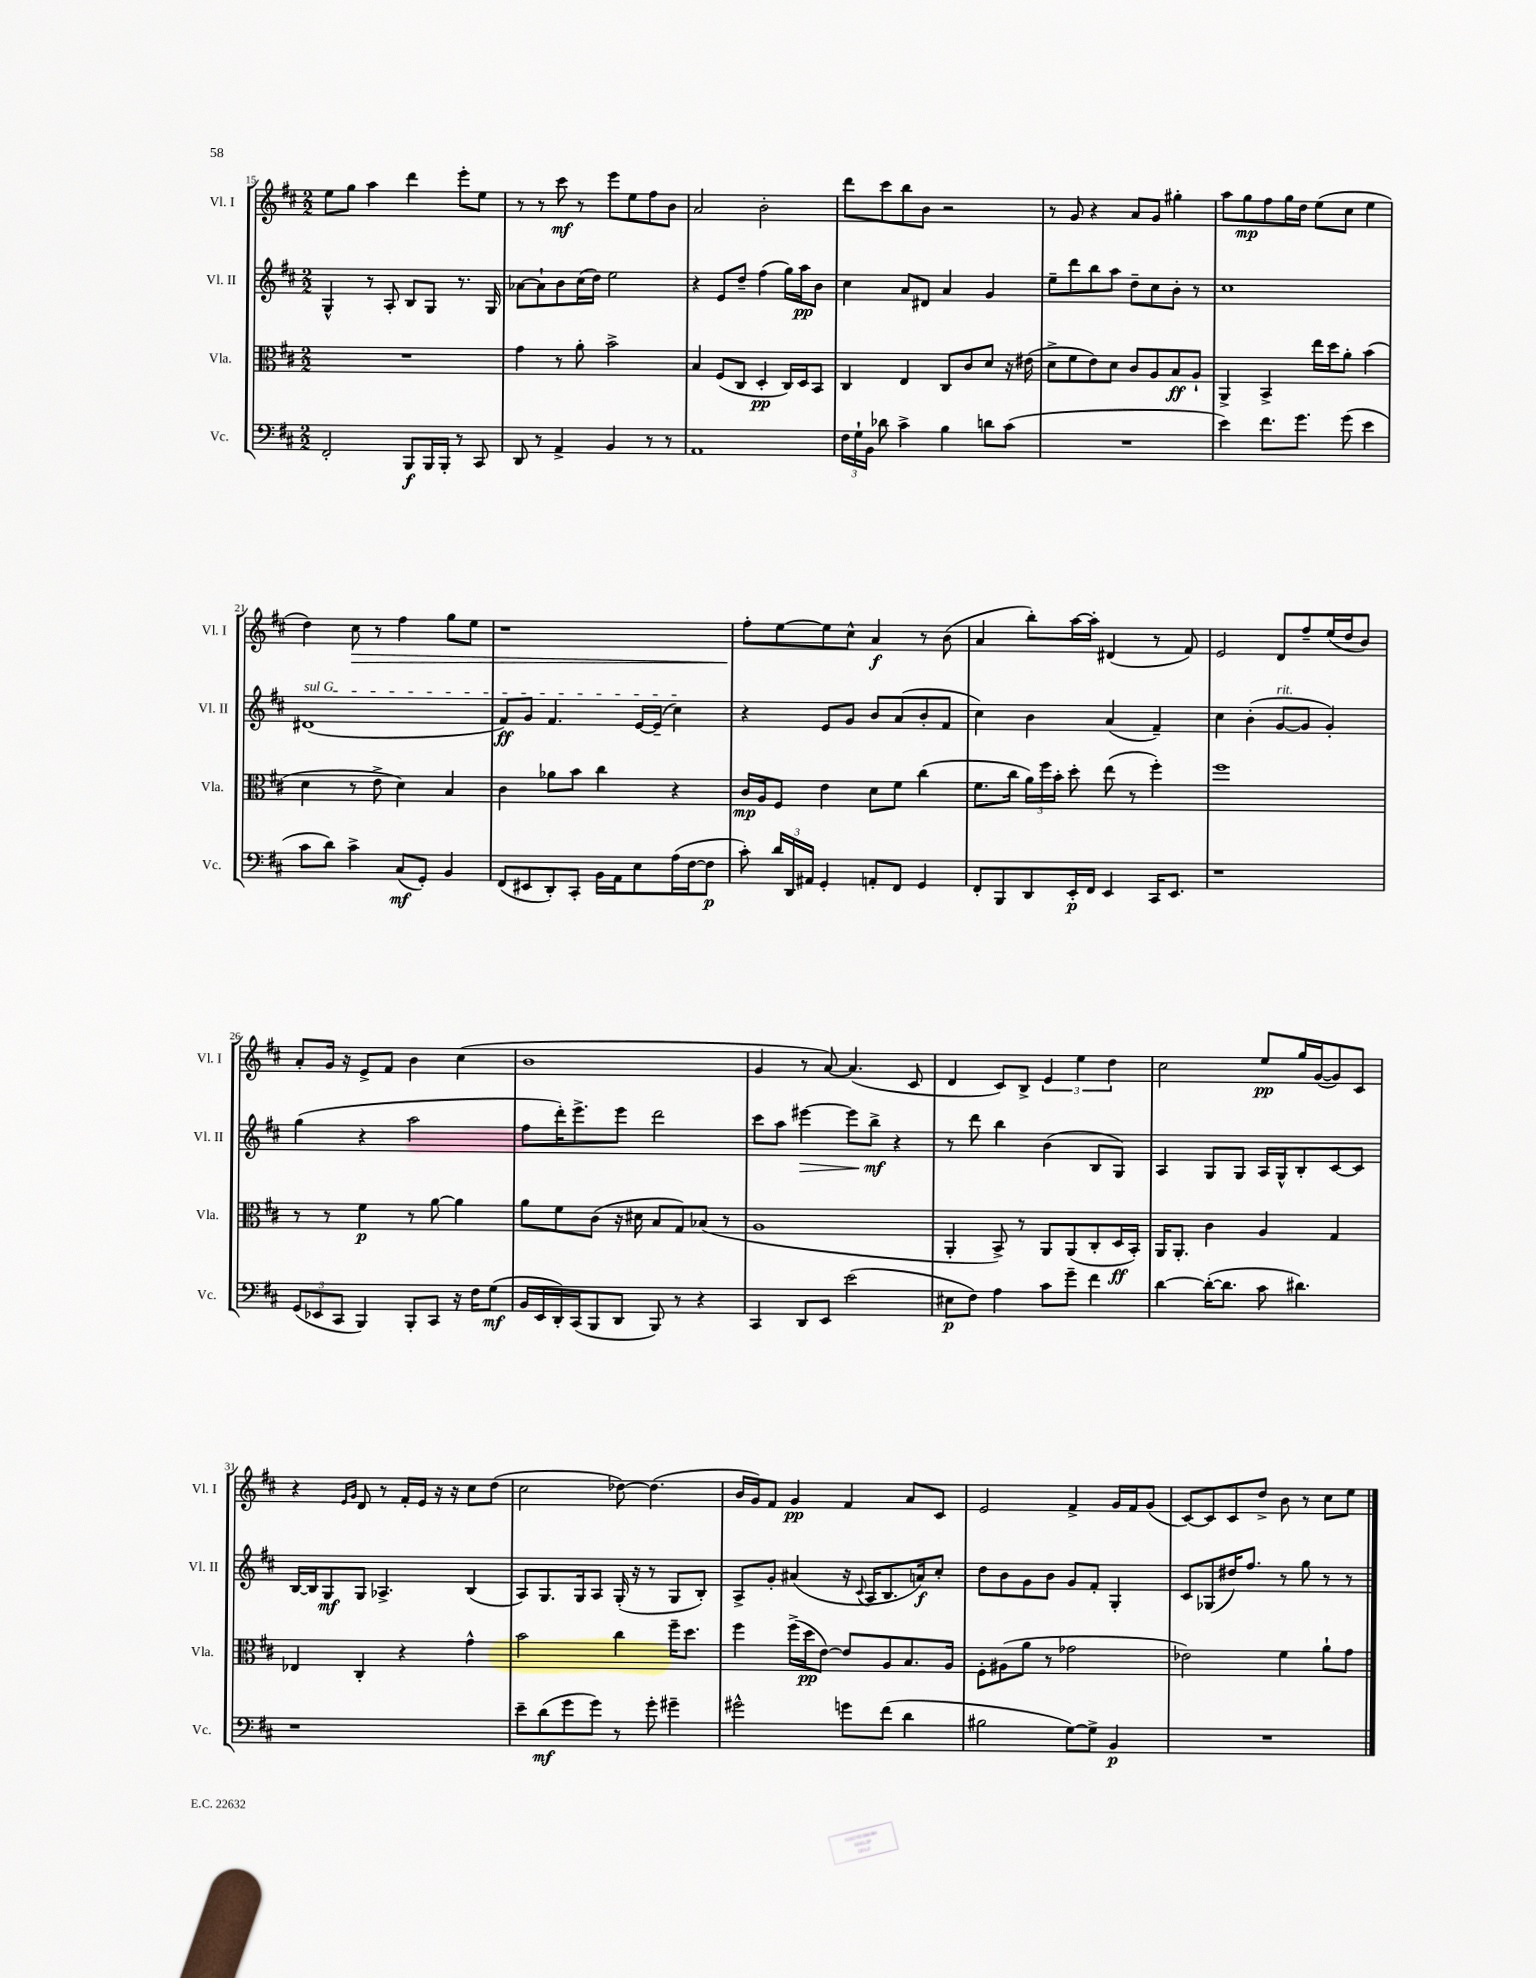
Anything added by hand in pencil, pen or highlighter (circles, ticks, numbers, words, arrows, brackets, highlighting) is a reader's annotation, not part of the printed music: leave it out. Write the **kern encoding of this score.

**kern	**kern	**kern	**kern
*staff4	*staff3	*staff2	*staff1
*clefF4	*clefC3	*clefG2	*clefG2
*k[f#c#]	*k[f#c#]	*k[f#c#]	*k[f#c#]
*M2/2	*M2/2	*M2/2	*M2/2
2FF#'/	1r	4G^^/	8ee\L
.	.	.	8gg\J
.	.	8r	4aa\
.	.	8A'/	.
8BBB/L	.	8B/L	4ddd\
16BBB/L	.	8G/J	.
16BBB'/JJ	.	.	.
8r	.	8.r	8eee'\L
8CC#/	.	.	8ee\J
.	.	16G/	.
=	=	=	=
8DD/	4g\	[8a-\L	8r
8r	.	8a-`\]	8r
4AA^/	8r	8b\	8ccc#\
.	8a'\	(16cc#\L	8r
.	.	16dd\JJ)	.
4BB/	2b^\	2ee\	8eee\L
.	.	.	8ee\
8r	.	.	8ff#\
8r	.	.	8b\J
=	=	=	=
1AA	4B/	4r	2a/
.	(8F#/L	8e/L	.
.	8C#/J	8dd~/J	.
.	4D'/	(4ff#\	2b'\
.	16C#/LL)	16gg\LL)	.
.	16D/J	16aa\J	.
.	8BB/J	8b\J	.
=	=	=	=
24F#\LL	4C#/	4cc#\	8ddd\L
24G`\	.	.	.
24BB\JJ	.	.	.
8d-\	.	.	8ccc#\
4c#^\	4E/	8a/L	8bb\
.	.	8d#/J	8b\J
4B\	8C#/L	4a/	2r
.	8c#/	.	.
8d\L	8d/J	4g/	.
(8c#\J	16r	.	.
.	(16e#\	.	.
=	=	=	=
1r	8d^\L	8ee~\L	8r
.	8f#\	8ddd\	8g/
.	8e\)	8bb\	4r
.	8d\J	8aa\J	.
.	8c#/L	8dd~\L	8a/L
.	8A/	8cc#\	8g/J
.	8B/	8b'\J	4gg#'\
.	8A`/J	8r	.
=	=	=	=
4e\)	4AA^/	1cc#	8aa\L
.	.	.	8gg\
8.f#\L	4BB^/	.	8ff#\
.	.	.	16gg\L
8.g\J	.	.	16dd\JJ
.	16ee\LL	.	(8ee\L
.	16dd\J	.	.
(8g\	8a'\J	.	8cc#\J
4e\	(4b\	.	4ee\
=	=	=	=
8c#\L	4d\	(1d#	4dd\)
8d\J)	.	.	.
4c#^\	8r	.	8cc#\
.	8e^\	.	8r
(8C#/L	4d\)	.	4ff#\
8GG'/J)	.	.	.
4BB/	4B/	.	8gg\L
.	.	.	8ee\J
=	=	=	=
(8FF#/L	4c#\	8f#/L)	1r
8EE#/	.	8g/J	.
8DD'/)	8a-\L	4.f#/	.
8CC#'/J	8b\J	.	.
16BB\LL	4cc#\	.	.
16AA\J	.	.	.
8E\	.	[16e/LL	.
.	.	(16e~/]JJ	.
(16A\L	4r	4cc#\)	.
[16F#\J	.	.	.
8F#\]J	.	.	.
=	=	=	=
8c#'\)	16c#/LL	4r	8ff#'\L
.	16A/J	.	.
24d/LL	8F#/J	.	[8ee\
24DD/	.	.	.
24AA#/JJ	.	.	.
4GG'/	4e\	8e/L	8ee\]
.	.	8g/J	8cc#^^\J
8AA'/L	8d\L	8b/L	4a/
8FF#/J	8f#\J	(8a/	.
4GG/	(4cc#\	8b'/	8r
.	.	8f#/J	(8b\
=	=	=	=
8FF#'/L	8.f#\L	4cc#\)	4a/
8BBB/	.	.	.
.	16cc#\Jk	.	.
8DD/	24a\LL)	4b\	8bb'\L)
.	24ff#\	.	.
.	24b'\JJ	.	.
16EE'/L	8dd'\	.	[16aa\L
16FF#/JJ	.	.	16aa'\]JJ
4EE/	(8ee\	(4a/	(4d#/
.	8r	.	.
16CC#/LK	4ff#'\)	4f#~/)	8r
8.EE/J	.	.	.
.	.	.	8f#/)
=	=	=	=
1r	1ff#	4cc#\	2e/
.	.	(4b'\	.
.	.	[8g/L	8d/L
.	.	8g/]J	8ff#~/
.	.	4g'/)	(16ee/L
.	.	.	16dd/J
.	.	.	8b/J)
=	=	=	=
(12GG/L	8r	(4gg\	8a'/L
12EE-/	.	.	.
.	8r	.	16g/Jk
12CC#/J	.	.	.
.	.	.	16r
4BBB/)	4f#\	4r	8e^/L
.	.	.	8f#/J
8BBB'/L	8r	2aa\	4b\
8CC#/J	[8a\	.	.
16r	4a\]	.	(4cc#\
16F#\LK	.	.	.
(8G\J	.	.	.
=	=	=	=
16BB/LL	8a\L	8ff#\L	1b
16EE/	.	.	.
16DD'/)	8f#\	16ddd'\K)	.
(16CC#/J	.	8.eee^\	.
8BBB/	(8c#\J	.	.
8DD/J	16r	8eee\J	.
.	16d#\	.	.
8BBB/)	8B/L	2ddd\	.
8r	8G/)	.	.
4r	(8B-/J	.	.
.	8r	.	.
=	=	=	=
4CC#/	1A	8ccc#\L	4g/
.	.	8aa\J	.
8DD/L	.	[4eee#\	8r
8EE/J	.	.	[8a/)
(2e\	.	8eee#\]L	(4.a/]
.	.	8bb^\J	.
.	.	4r	.
.	.	.	8c#/
=	=	=	=
8E#\L	4AA'/	8r	4d/
8F#\J)	.	8ddd\	.
4A\	8BB^/)	4bb\	8c#/L)
.	8r	.	8B^/J
8c#\L	8AA/L	(4b\	6e/
8g~\J	(8AA/	.	.
.	.	.	6ee\
4f#\	8C#'/	8B/L	.
.	.	.	6dd\
.	16D/L	8G/J)	.
.	16BB'/JJ)	.	.
=	=	=	=
[4d\	16AA/LK	4A/	2cc#\
.	8.AA'/J	.	.
(16d'\_LK	4c#\	8G/L	.
8.d\]J	.	.	.
.	.	8G/J	.
8c#\	4A/	16A/LL	8ee/L
.	.	16G^^/J	.
4.d#\)	.	8B'/	16gg/L
.	.	.	([16g/J
.	4G/	[8c#/	8g/])
.	.	8c#/]J	8c#/J
=	=	=	=
1r	4E-/	[16B/LL	4r
.	.	16B/]J	.
.	.	8G/	.
.	.	.	16qqe/LL
.	.	.	16qqg/JJ
.	4C#'/	8G/J	8d/
.	.	4.A-^/	8r
.	4r	.	16f#'/LL
.	.	.	16e/JJ
.	.	.	16r
.	.	.	16r
.	4g^^\	(4B/	8cc#\L
.	.	.	(8dd\J
=	=	=	=
8e~\L	2b\	8A/L)	2cc#\
(8d\	.	8.G/	.
8g\	.	.	.
.	.	16G/k	.
8g\J)	.	8A/J	.
8r	4cc#\	(16G'/	[8dd-\)
.	.	16r	.
8g'\	.	8r	(4.dd-\]
4g#~\	16ff#~\LK	8G/L	.
.	8.dd\J	.	.
.	.	8B'/J)	.
=	=	=	=
2g#^^\	4ff#\	8A^/L	16b/LL
.	.	.	16g/J)
.	.	8g'/J	8f#/J
.	(16ff#^\LL	(4a#/	4g/
.	16dd\J	.	.
.	[8e\J)	.	.
8g\L	8e/]L	16r	4f#/
.	.	8qqc#/	.
.	.	16A/LK	.
(8f#\J	8A/	8.B/	.
4d\	8.B/	.	8a/L
.	.	16a/k)	.
.	.	8cc#'/J	8c#/J
.	16A/Jk	.	.
=	=	=	=
2B#\	8F#'\L	8dd\L	2e/
.	(8A#\	8b\	.
.	8a\J	8g\	.
.	8r	8b\J	.
[8G\L)	2g-\	8g/L	4f#^/
8G^\]J	.	8f#'/J	.
4BB/	.	4G'/	16g/LL
.	.	.	16f#/J
.	.	.	(8g/J
=	=	=	=
1r	2e-\)	8c#/L	[8c#/L)
.	.	(8G-/	8c#/]
.	.	16dd#/K)	8c#/
.	.	8.ff#/J	.
.	.	.	8dd^/J
.	4f#\	8r	8b\
.	.	8gg\	8r
.	8a`\L	8r	8cc#\L
.	8g\J	8r	8ee\J
==	==	==	==
*-	*-	*-	*-
